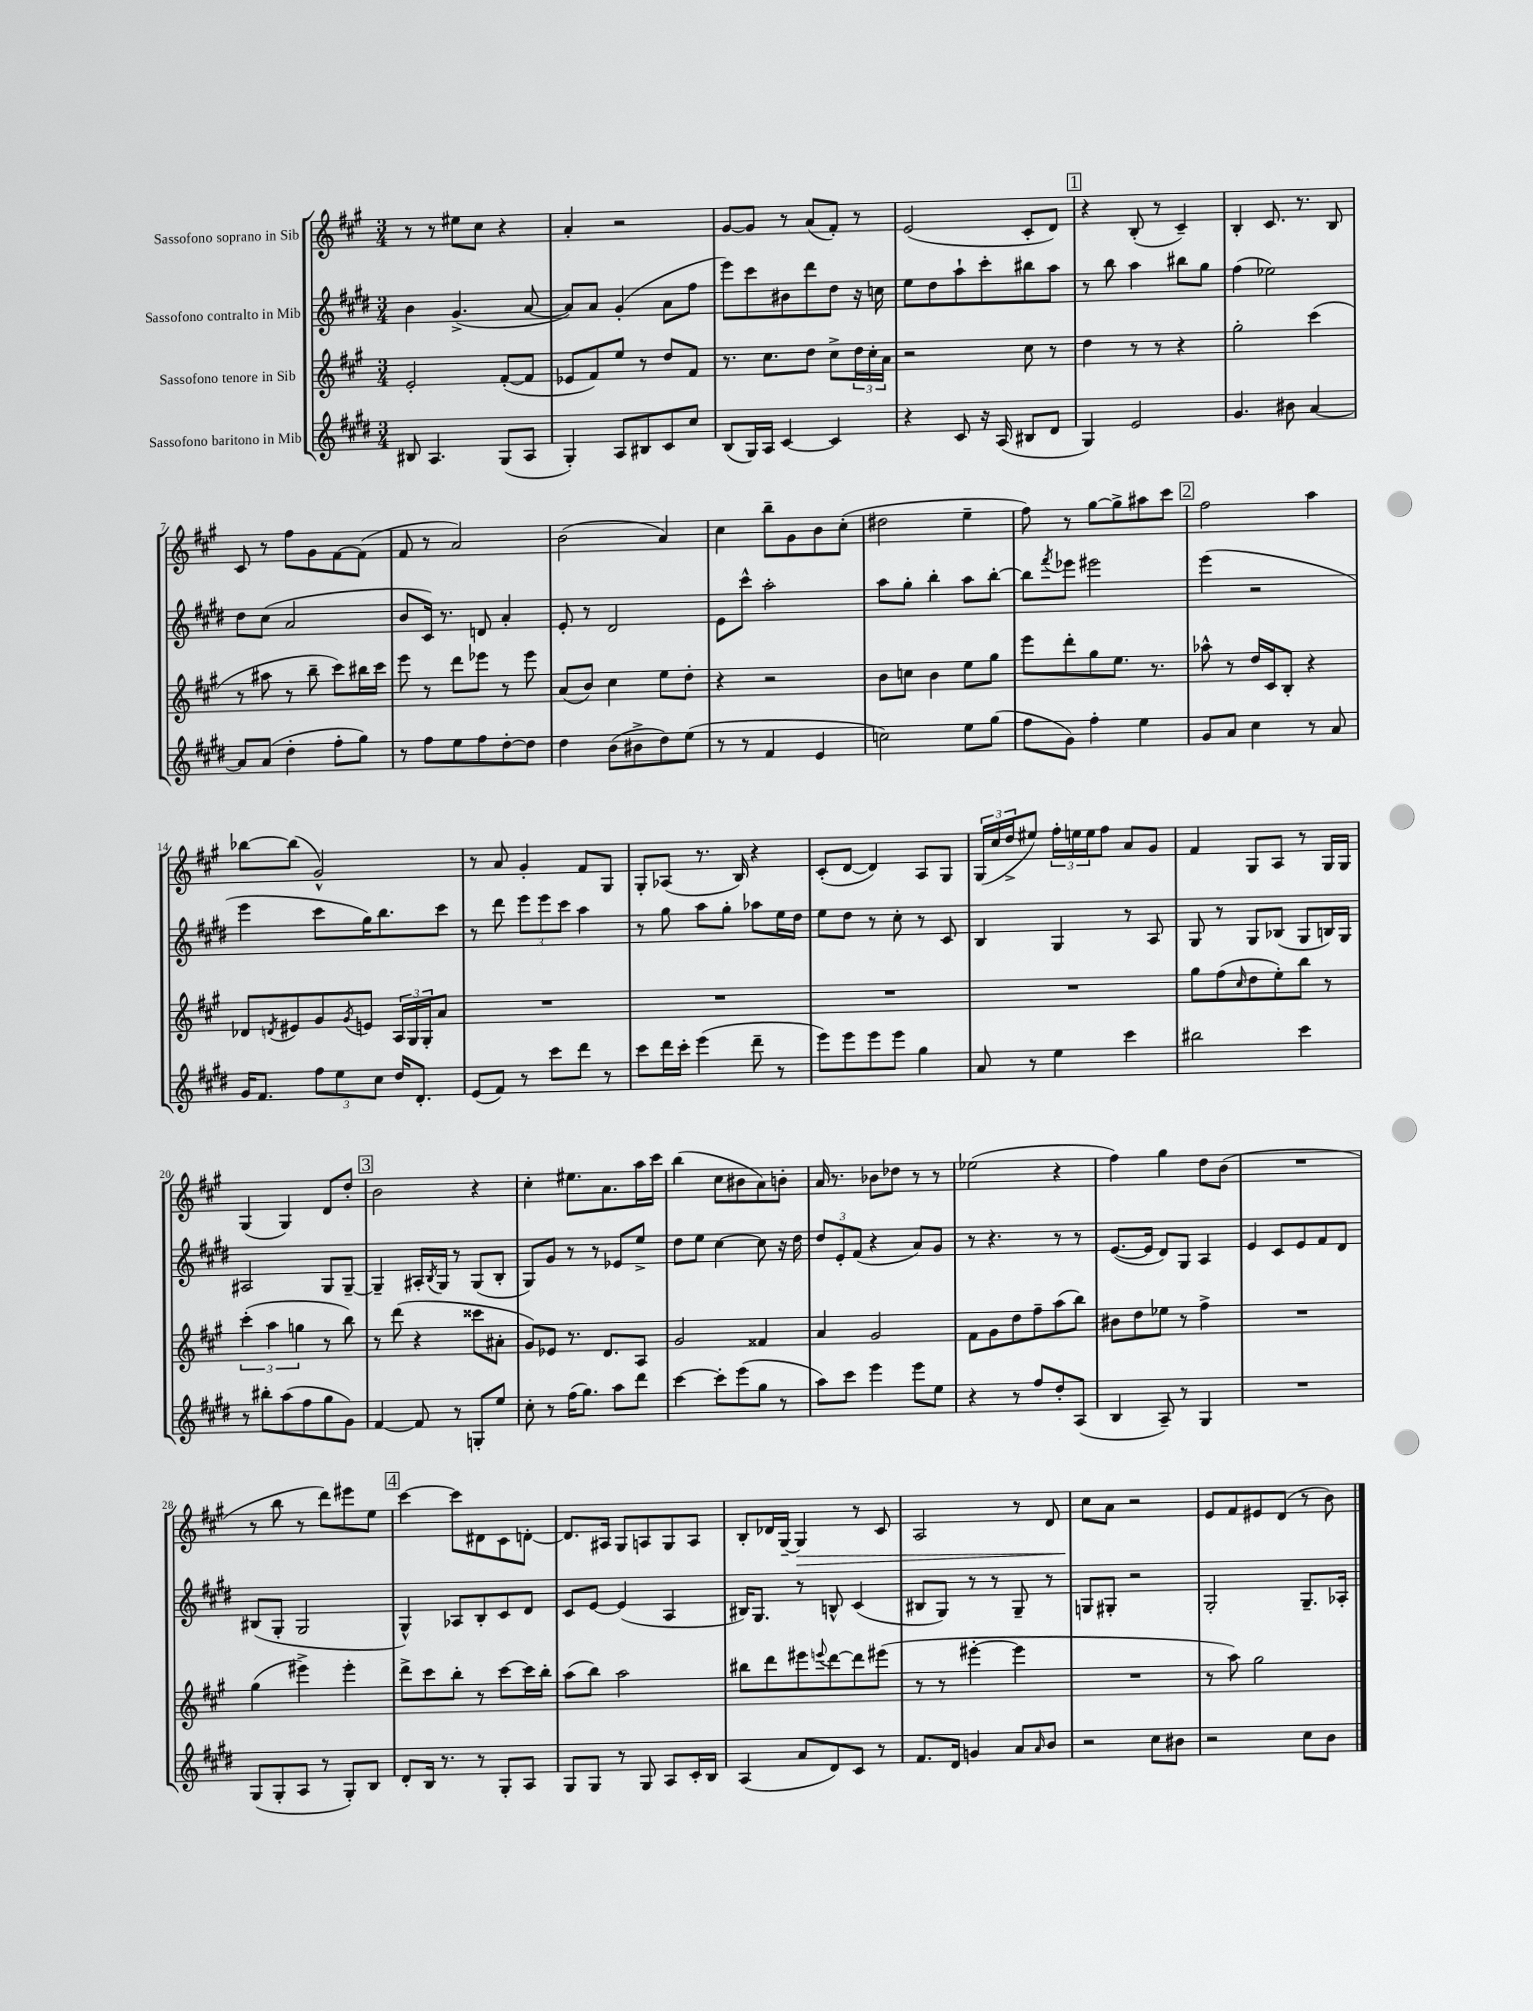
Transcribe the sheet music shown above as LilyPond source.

<<
\new StaffGroup <<
\new Staff = "s0" \with { instrumentName = "Sassofono soprano in Sib" } {
    \clef treble \key a \major \numericTimeSignature \time 3/4
    r8 r8 eis''8 cis''8 r4 |
    a'4-. r2 |
    gis'8~ gis'8 r8 a'8( fis'8-.) r8 |
    e'2( cis'8-. d'8) |
    \mark \markup { \box "1" } r4 b8-.( r8 cis'4--) |
    b4-. cis'8. r8. b8 |
    cis'8 r8 fis''8 gis'8 fis'8~ fis'8( |
    fis'8 r8 a'2) |
    b'2( a'4) |
    cis''4 b''8-- gis'8 b'8 cis''8-.( |
    dis''2 e''4-- |
    fis''8) r8 gis''8~ gis''8-> ais''8 cis'''8 |
    \mark \markup { \box "2" } fis''2 a''4 |
    bes''8~ bes''8( gis'2-^) |
    r8 a'8 gis'4-. fis'8 gis8 |
    gis8-. aes8( r8. b16) r4 |
    cis'8-.( d'8~ d'4) a8 gis8 |
    \tuplet 3/2 { gis16( cis''16 d''16-> } eis''8) \tuplet 3/2 { fis''16-. e''16 e''16 } fis''8 a'8 gis'8 |
    fis'4 gis8 a8 r8 gis16 gis16 |
    gis4( gis4) d'8 d''8-. |
    \mark \markup { \box "3" } b'2 r4 |
    cis''4-. eis''8. a'8. a''16 cis'''16 |
    b''4( cis''8 bis'8 a'8) b'8-. |
    a'16 r8. bes'8 des''8 r8 r8 |
    ees''2( r4 |
    fis''4) gis''4 d''8 b'8( |
    R2. |
    r8 b''8 r8 d'''8) eis'''8 e''8 |
    \mark \markup { \box "4" } cis'''4~ cis'''8 dis'8 cis'8 d'8~-. |
    d'8. ais16 gis8 a8 gis8 a8 |
    b8-. des'16 gis16~-- gis4\> r8 cis'8 |
    a2 r8 d'8 |
    cis''8\! a'8 r2 |
    e'8 fis'8 eis'8 d'8( r8 b'8) \bar "|." |
}
\new Staff = "s1" \with { instrumentName = "Sassofono contralto in Mib" } {
    \clef treble \key e \major \numericTimeSignature \time 3/4
    b'4 gis'4.->( a'8~ |
    a'8) a'8 gis'4-.( a'8 fis''8 |
    e'''8) cis'''8 bis'8 dis'''8 dis''8 r16 c''16 |
    e''8 dis''8 a''8-! cis'''8-. bis''8 a''8 |
    \mark \markup { \box "1" } r8 b''8 a''4 bis''8 gis''8 |
    fis''4( ees''2) |
    dis''8 cis''8( a'2 |
    b'8 cis'16) r8. d'8 a'4-. |
    e'8-. r8 dis'2 |
    e'8 cis'''8-^ a''2-. |
    a''8 gis''8-. b''4-. a''8 b''8~-. |
    b''8 \acciaccatura { fis'''8 } ees'''8 eis'''2 |
    \mark \markup { \box "2" } e'''4( r2 |
    e'''4 cis'''8 gis''16) b''8. cis'''8 |
    r8 dis'''8 \tuplet 3/2 { e'''8 e'''8 cis'''8 } a''4 |
    r8 gis''8 a''8 gis''8-. aes''8 e''16 dis''16 |
    e''8 dis''8 r8 cis''8-. r8 cis'8 |
    b4 gis4 r8 a8 |
    gis8 r8 gis8 bes8( gis8 b16) gis16 |
    ais2 gis8 gis8~-- |
    \mark \markup { \box "3" } gis4-- ais16-. \acciaccatura { b8 } gis16 r8 gis8( b8-. |
    gis8) gis'8 r8 r8 ees'8 e''8-> |
    dis''8 e''8 cis''4~ cis''8 r16 dis''16 |
    \tuplet 3/2 { dis''8 e'8-. fis'8( } r4 a'8) gis'8 |
    r8 r4. r8 r8 |
    e'8.~( e'16 dis'8) gis8 a4 |
    e'4 cis'8 e'8 fis'8 dis'8 |
    bis8( gis8-. gis2 |
    \mark \markup { \box "4" } gis4-^) aes8 b8-. cis'8 dis'8 |
    cis'8 e'8~ e'4( a4 |
    bis16) gis8. r8 b8-^ cis'4( |
    bis8 gis8) r8 r8 gis8-- r8 |
    g8 gis8-. r2 |
    gis2-. gis8.-- aes16-. \bar "|." |
}
\new Staff = "s2" \with { instrumentName = "Sassofono tenore in Sib" } {
    \clef treble \key a \major \numericTimeSignature \time 3/4
    e'2-. fis'8~-.( fis'8 |
    ees'8 fis'8) e''8 r8 d''8 fis'8 |
    r8. cis''8. d''8 cis''8-> \tuplet 3/2 { d''16 cis''16-. a'16 } |
    r2 cis''8 r8 |
    \mark \markup { \box "1" } d''4 r8 r8 r4 |
    gis''2-. cis'''4( |
    r8 ais''8 r8 b''8-- cis'''8) bis''16 cis'''16 |
    e'''8 r8 d'''8 ees'''8 r8 ees'''8 |
    a'8( b'8) cis''4 e''8 d''8-. |
    r4 r2 |
    b'8 c''8 b'4 e''8 gis''8 |
    e'''8 d'''8-. gis''8 e''8. r8. |
    \mark \markup { \box "2" } aes''8-^ r8 d''16 cis'16 b8-. r4 |
    des'8 \acciaccatura { d'8 } eis'8 gis'8 \acciaccatura { gis'8 } e'8 \tuplet 3/2 { a16 gis16 gis16-. } a'8 |
    R2. |
    R2. |
    R2. |
    R2. |
    gis''8 fis''8( \grace { cis''16 } d''8 e''8-.) b''8 r8 |
    \tuplet 3/2 { cis'''4-.( a''4 g''4 } r8 b''8) |
    \mark \markup { \box "3" } r8 d'''8( r4 cisis'''8 ais'8-. |
    gis'8) ees'8 r8. d'8. a8 |
    gis'2 fisis'4 |
    a'4 gis'2 |
    fis'8 gis'8 d''8 fis''8-- a''8( b''8) |
    bis'8 d''8 ees''8 r8 fis''4-> |
    R2. |
    gis''4( eis'''4->) eis'''4-. |
    \mark \markup { \box "4" } d'''8-> cis'''8 b''8-. r8 cis'''8~ cis'''16 b''16-. |
    a''8( b''8) a''2 |
    bis''8 d'''8 eis'''8 \appoggiatura { e'''8 } d'''8~ d'''8 eis'''8( |
    r8 r8 eis'''4~-. eis'''4 |
    R2. |
    r8 a''8) gis''2 \bar "|." |
}
\new Staff = "s3" \with { instrumentName = "Sassofono baritono in Mib" } {
    \clef treble \key e \major \numericTimeSignature \time 3/4
    bis8 a4. gis8( a8 |
    gis4-.) a8 bis8 cis'8 cis''8 |
    b8( gis16) a16 cis'4~ cis'4 |
    r4 cis'8 r16 a16( bis8 dis'8 |
    \mark \markup { \box "1" } gis4) e'2 |
    gis'4. bis'8 a'4~ |
    a'8 a'8( dis''4-. fis''8-. gis''8) |
    r8 fis''8 e''8 fis''8 dis''8~-. dis''8 |
    dis''4 b'8( bis'8-> dis''8) e''8( |
    r8 r8 fis'4 e'4 |
    c''2) e''8 gis''8( |
    fis''8 gis'8) fis''4-. e''4 |
    \mark \markup { \box "2" } gis'8 a'8 cis''4 r8 a'8 |
    gis'16 fis'8. \tuplet 3/2 { fis''8 e''8 cis''8 } dis''16 dis'8.-. |
    e'8( fis'8) r8 cis'''8 dis'''8 r8 |
    cis'''8 dis'''16 cis'''16-. e'''4( dis'''8-- r8 |
    e'''8) e'''8 e'''8 e'''8 gis''4 |
    a'8 r8 e''4 cis'''4 |
    bis''2 cis'''4 |
    r8 bis''8-. a''8( fis''8 gis''8 gis'8) |
    \mark \markup { \box "3" } fis'4~ fis'8 r8 g8-. e''8 |
    cis''8-. r8 fis''16( gis''8.) a''8 dis'''8 |
    cis'''4~ cis'''8-. e'''8( gis''8 r8 |
    a''8) cis'''8 e'''4 e'''8 e''8 |
    r4 r8 fis''8 dis''8-. a8( |
    b4 a8--) r8 gis4 |
    R2. |
    gis8( gis8-. a8 r8 gis8-.) b8 |
    \mark \markup { \box "4" } dis'8-. b16 r8. r8 gis8-. a8 |
    gis8 gis8 r8 gis8 a8 cis'16-. b16 |
    a4( a'8 dis'8) cis'8 r8 |
    fis'8. dis'16 g'4 a'8 \grace { a'16 } b'8 |
    r2 cis''8 bis'8 |
    r2 cis''8 b'8 \bar "|." |
}
>>
>>
